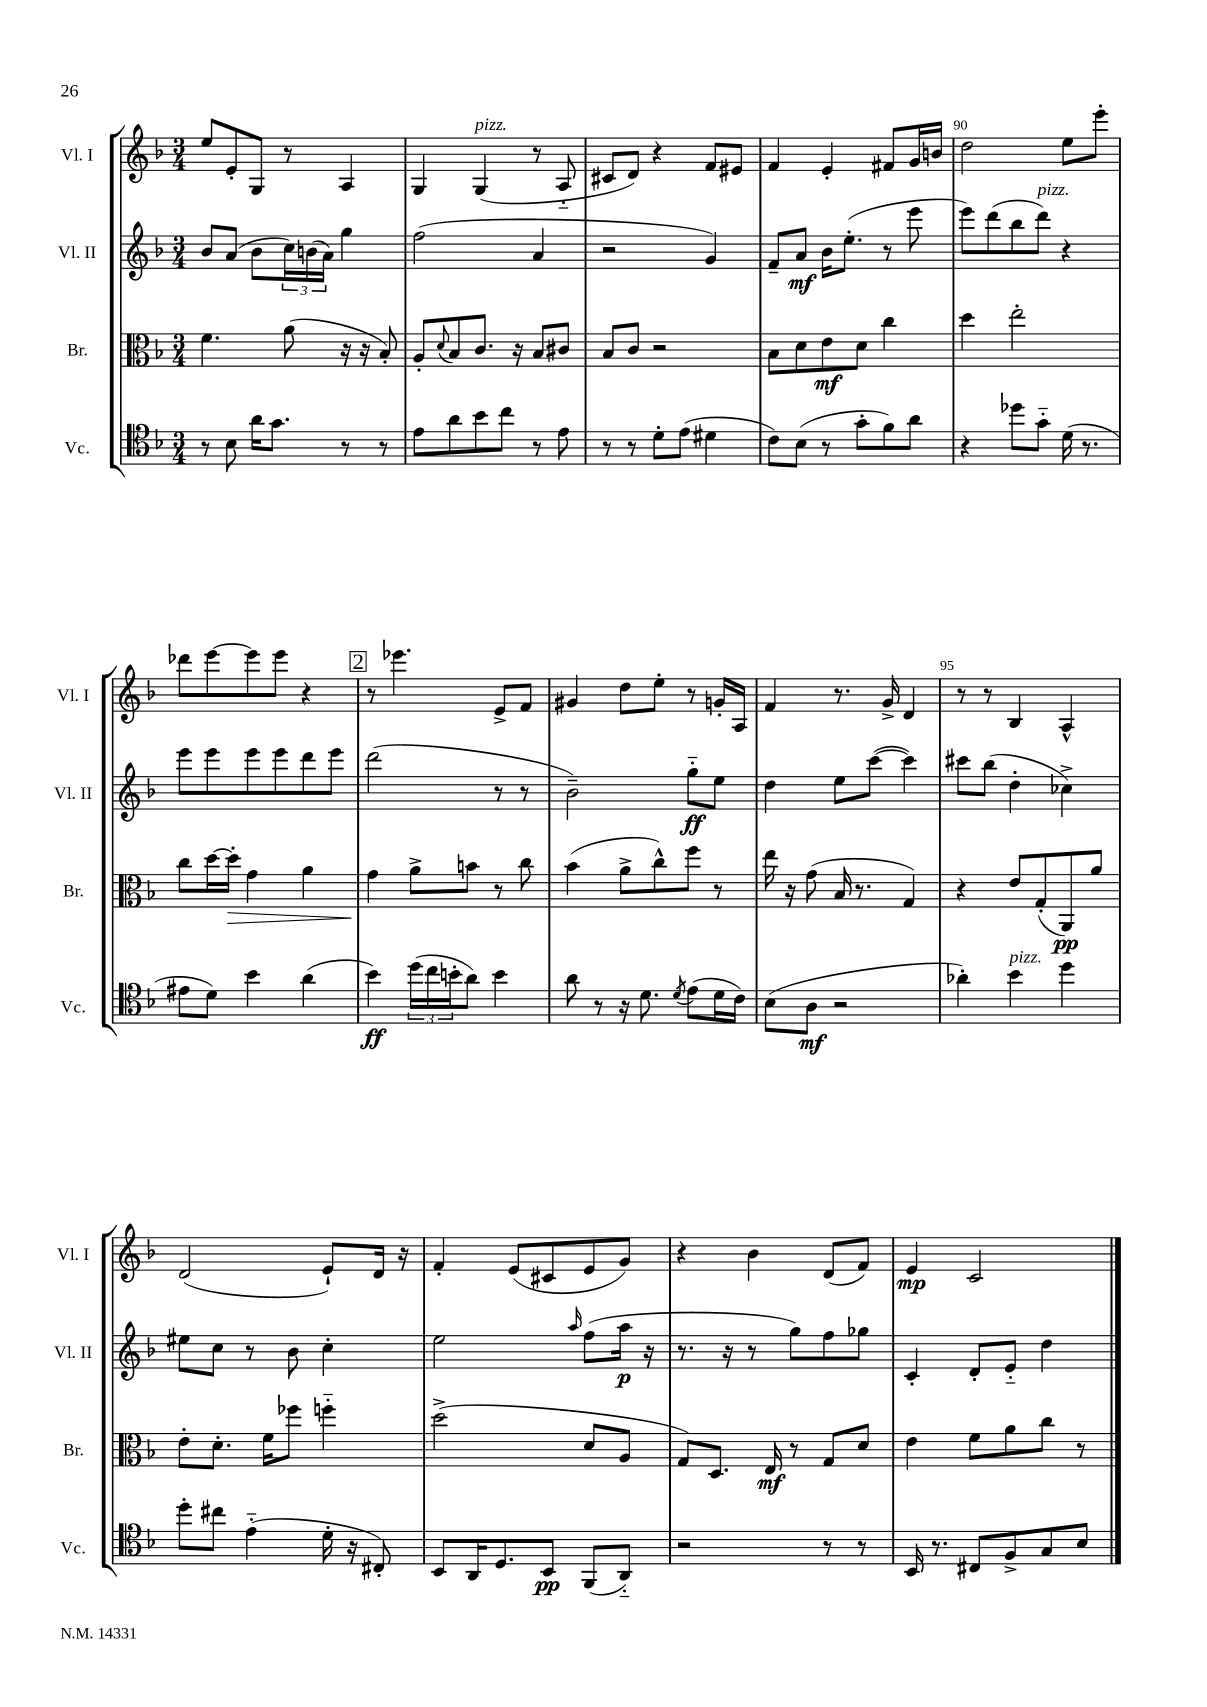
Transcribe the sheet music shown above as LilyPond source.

<<
\new StaffGroup <<
\new Staff = "s0" \with { instrumentName = "Vl. I" shortInstrumentName = "Vl. I" } {
    \clef treble \key f \major \numericTimeSignature \time 3/4
    e''8 e'8-. g8 r8 a4 |
    g4 g4^\markup { \italic "pizz." }( r8 a8-_ |
    cis'8 d'8) r4 f'8 eis'8 |
    f'4 e'4-. fis'8 g'16 b'16 |
    d''2 e''8 e'''8-. |
    des'''8 e'''8~ e'''8 e'''8 r4 |
    \mark \markup { \box "2" } r8 ees'''4. e'8-> f'8 |
    gis'4 d''8 e''8-. r8 g'16-. a16 |
    f'4 r8. g'16-> d'4 |
    r8 r8 bes4 a4-^ |
    d'2( e'8-!) d'16 r16 |
    f'4-. e'8( cis'8 e'8 g'8) |
    r4 bes'4 d'8( f'8) |
    e'4\mp c'2 \bar "|." |
}
\new Staff = "s1" \with { instrumentName = "Vl. II" shortInstrumentName = "Vl. II" } {
    \clef treble \key f \major \numericTimeSignature \time 3/4
    bes'8 a'8( bes'8 \tuplet 3/2 { c''16) b'16( a'16) } g''4 |
    f''2( a'4 |
    r2 g'4) |
    f'8-- a'8\mf bes'16 e''8.-.( r8 e'''8 |
    e'''8) d'''8( bes''8 d'''8^\markup { \italic "pizz." }) r4 |
    e'''8 e'''8 e'''8 e'''8 d'''8 e'''8 |
    \mark \markup { \box "2" } d'''2( r8 r8 |
    bes'2--) g''8-_\ff e''8 |
    d''4 e''8 c'''8~( c'''4) |
    cis'''8 bes''8( d''4-. ces''4->) |
    eis''8 c''8 r8 bes'8 c''4-. |
    e''2 \grace { a''16 } f''8( a''16\p r16 |
    r8. r16 r8 g''8) f''8 ges''8 |
    c'4-. d'8-. e'8-_ d''4 \bar "|." |
}
\new Staff = "s2" \with { instrumentName = "Br." shortInstrumentName = "Br." } {
    \clef alto \key f \major \numericTimeSignature \time 3/4
    f'4. a'8( r16 r16 bes8-.) |
    a8-. \appoggiatura { d'8 } bes8 c'8. r16 bes8 cis'8 |
    bes8 c'8 r2 |
    bes8 d'8 e'8\mf d'8 c''4 |
    d''4 e''2-. |
    c''8 d''16~ d''16-.\> g'4 a'4 |
    \mark \markup { \box "2" } g'4\! a'8-> b'8 r8 c''8 |
    bes'4( a'8-> c''8-^) f''8 r8 |
    e''16 r16 g'8( bes16 r8. g4) |
    r4 e'8 g8-.( a,8\pp) a'8 |
    e'8-. d'8.-. f'16 fes''8 f''4-_ |
    d''2->( d'8 a8 |
    g8) d8. e16\mf r8 g8 d'8 |
    e'4 f'8 a'8 c''8 r8 \bar "|." |
}
\new Staff = "s3" \with { instrumentName = "Vc." shortInstrumentName = "Vc." } {
    \clef tenor \key f \major \numericTimeSignature \time 3/4
    r8 bes8 a'16 g'8. r8 r8 |
    e'8 a'8 bes'8 c''8 r8 e'8 |
    r8 r8 d'8-. e'8( dis'4 |
    c'8) bes8( r8 g'8-. f'8) a'8 |
    r4 des''8 g'8-_ d'16( r8. |
    eis'8 d'8) bes'4 a'4( |
    \mark \markup { \box "2" } bes'4\ff) \tuplet 3/2 { d''16( c''16 b'16-. } a'8) b'4 |
    a'8 r8 r16 d'8. \acciaccatura { d'8 } e'8( d'16 c'16) |
    bes8( a8\mf r2 |
    aes'4-.) bes'4^\markup { \italic "pizz." } d''4 |
    d''8-. cis''8 e'4-_( d'16-. r16 cis8-.) |
    bes,8 a,16 d8. bes,8\pp f,8( a,8-_) |
    r2 r8 r8 |
    bes,16 r8. cis8 f8-> g8 bes8 \bar "|." |
}
>>
>>
\layout { \context { \Score currentBarNumber = #86 \override BarNumber.break-visibility = ##(#f #t #t) barNumberVisibility = #(every-nth-bar-number-visible 5) } }
